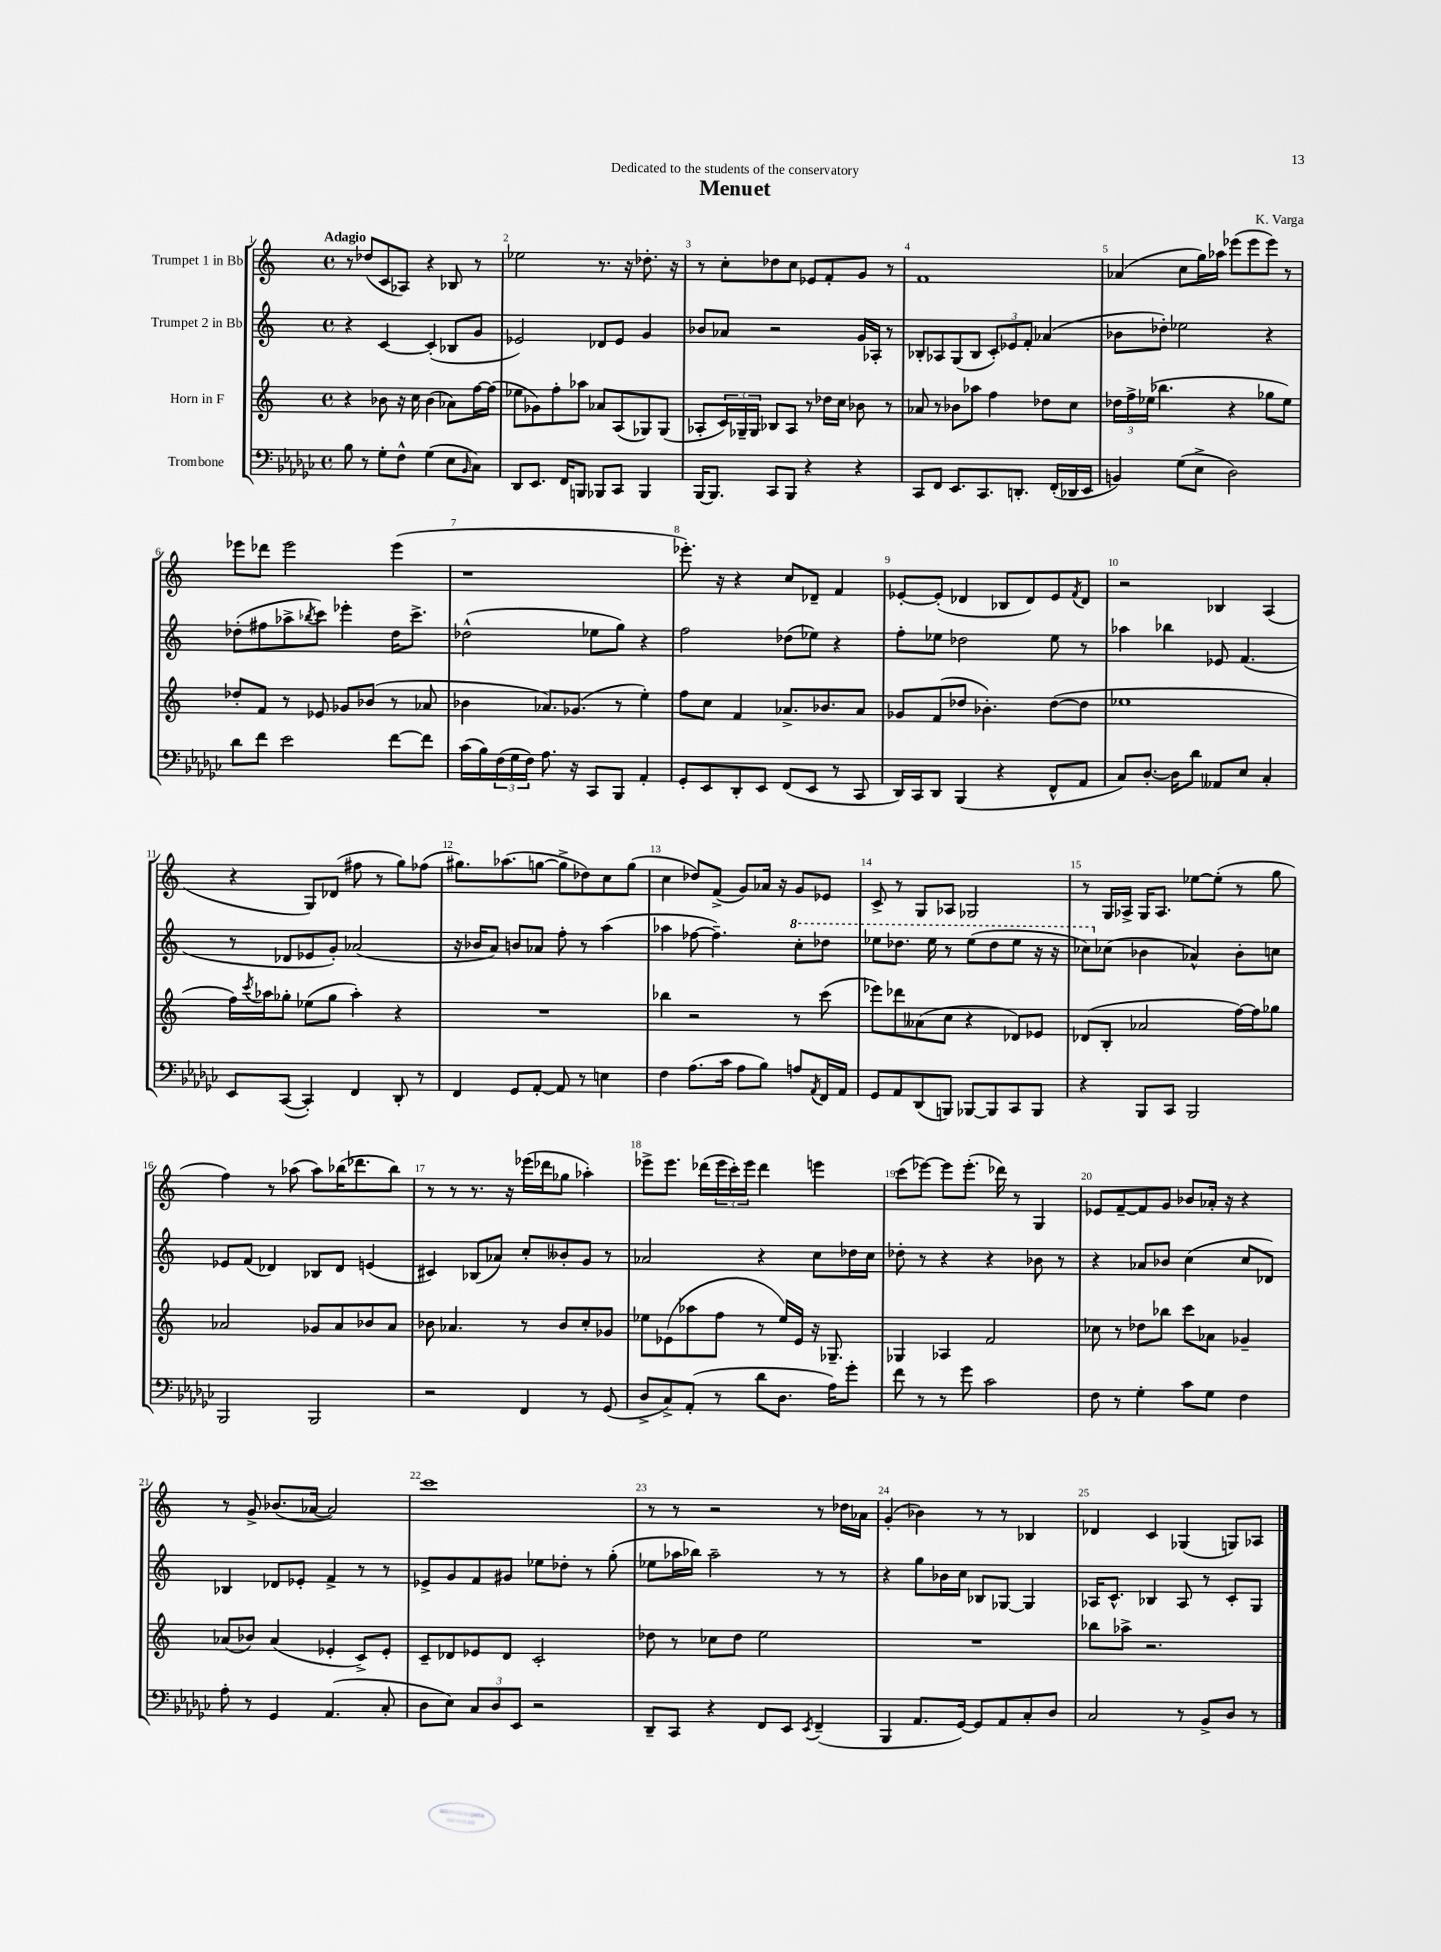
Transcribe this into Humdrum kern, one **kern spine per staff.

**kern	**kern	**kern	**kern
*staff4	*staff3	*staff2	*staff1
*clefF4	*clefG2	*clefG2	*clefG2
*k[b-e-a-d-g-c-]	*k[]	*k[]	*k[]
*M4/4	*M4/4	*M4/4	*M4/4
*met(c)	*met(c)	*met(c)	*met(c)
8B-	4r	4r	8r
8r	.	.	(8dd-
8G-'	8b-	[4c	8c
8F^^	16r	.	8A-)
.	16cc	.	.
(4G-	(4b-	(4c']	4r
8E-	8a-)	8B-	8B-
16qqBB-	.	.	.
8C-)	[16ff	8g	8r
.	(16ff]	.	.
=	=	=	=
8DD-	8ee-	2e-)	2ee-
8.EE-	8g-)	.	.
.	8ff'	.	.
16FF	.	.	.
8BBB	8aa-	.	.
8BBB-	8a-	8d-	8.r
8CC-	(8A	8e-	.
.	.	.	16r
4BBB-	8G-)	4g	8.dd-'
.	(8G-	.	.
.	.	.	16r
=	=	=	=
[16BBB-	8A-'	8b-	8r
8.BBB-]	.	.	.
.	24c)	8a-	8cc'
.	24G-~	.	.
.	24G-	.	.
8CC-	8B-	2r	8dd-
8BBB-	8A-	.	8cc
4r	8r	.	8e-
.	16dd-	.	8f'
.	16cc	.	.
4r	8b-	16g	8g
.	.	16A-'	.
.	8r	8r	8r
=	=	=	=
8CC-	8a-	8B-'	1f
8FF	8r	8A-	.
8.EE-	8b-	(8G	.
.	8aa-	8B-	.
8.CC-	.	.	.
.	4ff	12c')	.
.	.	12e-	.
8.DD'	.	.	.
.	.	12f'	.
.	8dd-	(4a-	.
(16FF'	.	.	.
16DD-	8cc	.	.
16EE-	.	.	.
=	=	=	=
4BB)	24dd-	8b-	(4a-
.	24ff^	.	.
.	(24ee-	.	.
.	4.bb-	8dd-')	.
(8G-	.	2ee-	8cc
8E-^	.	.	16gg)
.	.	.	16aa-
2D-)	4r	.	(8eee-
.	.	.	8eee-
.	8gg-	4r	8eee-)
.	8ee-)	.	8r
=	=	=	=
8d-	8dd-'	(8dd-'	8eee-
8f	8f	8ff#	8ddd-
2e-	8r	8aa-^	2eee-
.	.	8qbb-	.
.	8e-	8ccc)	.
.	8g-	4eee-'	.
.	(8b-	.	.
[8f	8r	16dd-	(4eee-
.	.	8.ccc^	.
8f]	8a-	.	.
=	=	=	=
(16c-	4b-	(2dd-^^	1r
16B-)	.	.	.
(24F	.	.	.
24G-	.	.	.
24F)	.	.	.
8.A-	8.a-)	.	.
16r	(8.g-	.	.
8CC-	.	8ee-	.
8BBB-	8r	8gg)	.
4AA-'	4ee')	4r	.
=	=	=	=
8GG-'	8ff	2ff	8.eee-')
8EE-	8cc	.	.
.	.	.	16r
8DD-'	4f	.	4r
8EE-	.	.	.
(8FF	8.a-^	(8dd-	8cc
8EE-	.	8ee-)	8d-~
.	8.b-	.	.
8r	.	4r	4f
8CC-	8a-	.	.
=	=	=	=
16DD-)	8g-	8ff'	[8e-'
16CC-	.	.	.
8DD-	(8f	8ee-	(8e-']
(4BBB-	8dd-	2dd-	4d-
.	4.b-')	.	.
4r	.	.	8B-
.	.	.	8d-)
8FF^^	([8dd-	8ee-	8e-
.	.	.	8qf
8AA-	8dd-]	8r	8d-
=	=	=	=
8C-)	1ee-	4aa-	2r
[8.D-'	.	.	.
.	.	4bb-	.
16D-]	.	.	.
8d-	.	.	.
8AA--	.	8e-	4B-
8E-	.	(4.f	.
4C-'	.	.	(4A
=	=	=	=
8EE-	16ff)	8r	4r
.	8qccc	.	.
.	16aa-	.	.
([8CC-	8gg-'	8d-	.
4CC-'])	(8ee-	8e-	8G)
.	8gg-	8g')	(8d-
4FF	4aa-')	(2a-	8ff#
.	.	.	8r
8DD-'	4r	.	8gg)
8r	.	.	(8ff-
=	=	=	=
4FF	1r	16r	8.gg#)
.	.	16b-	.
.	.	8a)	.
.	.	.	(8.aa-
8GG-	.	8b	.
[8AA-'	.	8a-	[8gg
8AA-]	.	8ff'	8gg^]
8r	.	8r	8dd-)
4E	.	(4aa	8cc
.	.	.	(8gg
=	=	=	=
4F	4bb-	4aa-	4cc
(8.A-	2r	[8ff-	8dd-)
.	.	4.ff-~])	(8f^
16c-	.	.	.
8A-	.	.	8g)
8B-)	.	.	16a-
.	.	.	16r
8A	8r	8ccc'	8g
8qAA-	.	.	.
16FF	(8ccc	8ddd-	8e-
16AA-	.	.	.
=	=	=	=
8GG-	8eee-)	8eee-	8c^
8AA-	8ddd-	8.ddd-	8r
(8DD-	(8a--	.	8G
.	.	16eee-	.
8BBB)	8cc	8r	8A-
[8BBB-	4r	(8eee-	2G-
8BBB-]	.	8ddd-	.
8CC-	8d-)	8eee-	.
8BBB-	8e-	16r	.
.	.	16r	.
=	=	=	=
4r	(8d-	8ccc-)	8r
.	8B'	(8cc-	16G
.	.	.	16A-^
8BBB-	2a-	4b-	16G
.	.	.	8.A-
8CC-	.	.	.
2BBB-	.	4a-^^)	[8ee-
.	.	.	(8ee-']
.	[16ff)	8b-'	8r
.	16ff]	.	.
.	8gg-	8cc	8gg
=	=	=	=
2BBB-	2a-	8e-	4ff)
.	.	(8f	.
.	.	4d-)	8r
.	.	.	(8aa-
2BBB-	8g-	8B-	8aa-)
.	8a-	8d-	(16bb-
.	.	.	8.ddd-
.	8b-	(4e	.
.	8a-	.	8bb-)
=	=	=	=
2r	8b-	4c#)	8r
.	4.a-	.	8r
.	.	(8B-	8.r
.	.	8a-)	.
.	.	.	16r
4FF	8r	8cc'	(16eee-
.	.	.	16ddd-
.	8b-	8b--'	8gg-
8r	8cc'	8g	4aa-')
(8GG-	8g-	8r	.
=	=	=	=
8D-^	8ee-	2a-	8eee-^
8C-^)	(8e-	.	8.eee-
(8AA-'	8aa-	.	.
.	.	.	(16ddd-
8r	8ff	.	24eee-
.	.	.	24ccc')
.	.	.	24eee-
8d-	8r	4r	4ddd-
8.D-	16ee-)	.	.
.	16e-	.	.
.	16r	8cc	4eee
16A-)	8.G-~	.	.
8g-'	.	16dd-	.
.	.	16cc	.
=	=	=	=
8f	4G-	8dd-'	(8ccc
8r	.	8r	[8eee-)
8r	4A-	4r	8eee-]
8g-	.	.	(8.eee-'
2c-	2f	4r	.
.	.	.	16ddd-)
.	.	.	8r
.	.	8b-	4G
.	.	8r	.
=	=	=	=
8F	8cc-	4r	8e-
8r	8r	.	[8f~
4G-'	8dd-	8a-	8f]
.	8bb-	8b-	8g
8c-	8ccc	(4cc	8b-
8G-	8a-	.	16a-'
.	.	.	16r
4F	4g-~	8cc	4r
.	.	8d-)	.
=	=	=	=
8A-'	(8a-	4B-	8r
8r	8b-)	.	8g^
4GG-	(4a-	8d-	(8.b-
.	.	8e-'	.
.	.	.	[16a-
(4.AA-	4e-'	4f^	2a-])
.	8c^)	8r	.
8C-'	8e-'	8r	.
=	=	=	=
8D-	8c~	8e-^	1ccc
8E-)	8d-	8g	.
12C-	8e-	8f	.
12D-	.	.	.
.	8d-	8g#	.
12EE-	.	.	.
2r	2c'	8ee-	.
.	.	8dd-'	.
.	.	8r	.
.	.	(8gg'	.
=	=	=	=
8DD-~	8dd-	8ee-	8r
8CC-	8r	16aa-	8r
.	.	16bb-)	.
4r	8cc-	2aa-~	2r
.	8dd-	.	.
8FF	2ee	.	.
8EE-	.	.	.
8qEE-	.	.	.
(4FF~	.	8r	8r
.	.	8r	16dd-
.	.	.	16a-
=	=	=	=
4BBB-	1r	4r	(4g'
8.AA-	.	8gg	4b-)
.	.	16b-	.
[16GG-)	.	16cc	.
8GG-]	.	8B-	8r
8AA-	.	[8G-	8r
8C-'	.	4G-]	4B-
8D-	.	.	.
=	=	=	=
2C-	8bb-	16A-	4d-
.	.	8.c^^	.
.	8aa-^	.	.
.	2.r	4B-	4c
8r	.	8A-	(4G-
8BB-^	.	8r	.
8D-	.	8c'	8G)
8r	.	8G	8A-
==	==	==	==
*-	*-	*-	*-
